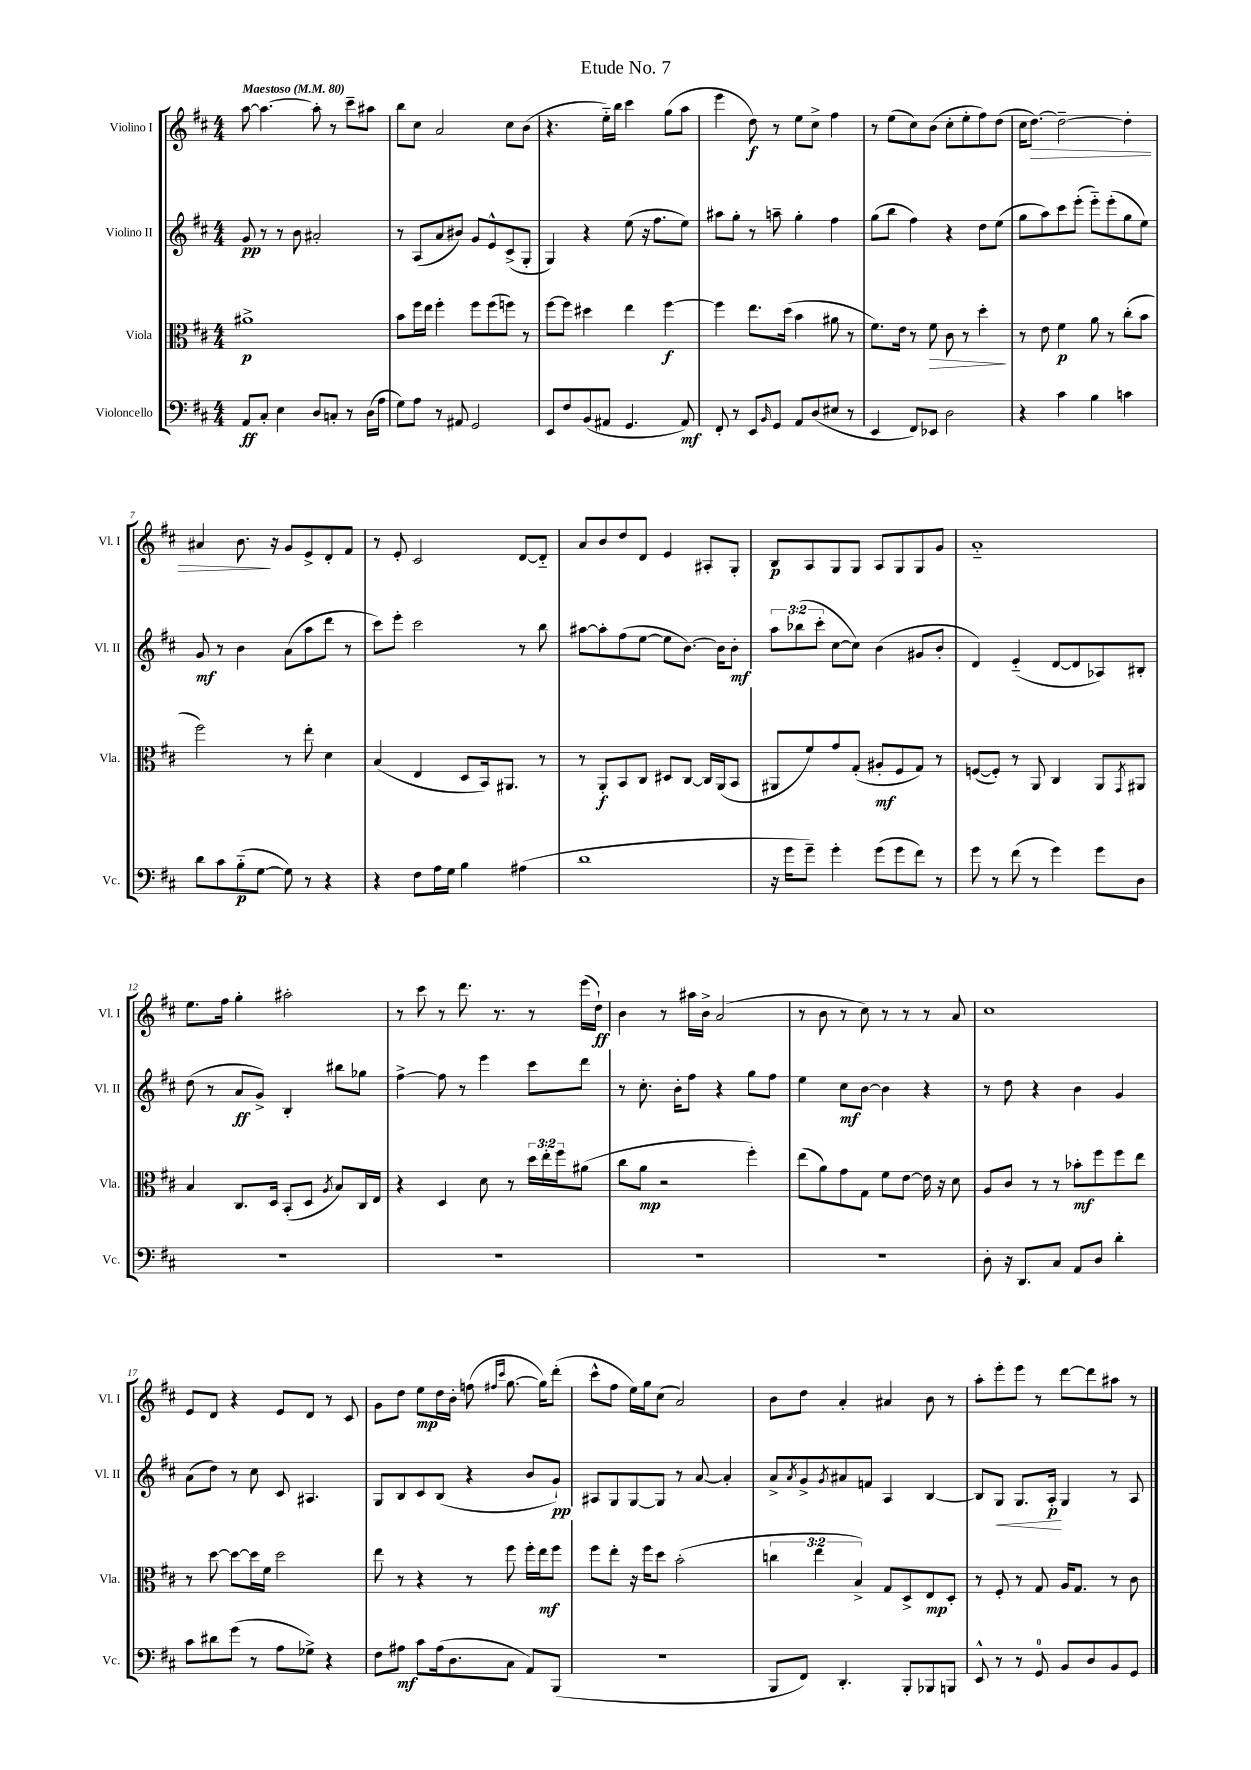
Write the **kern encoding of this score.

**kern	**dynam	**kern	**dynam	**kern	**dynam	**kern	**dynam
*part4	*part4	*part3	*part3	*part2	*part2	*part1	*part1
*staff4	*staff4	*staff3	*staff3	*staff2	*staff2	*staff1	*staff1
*I"Violoncello	*	*I"Viola	*	*I"Violino II	*	*I"Violino I	*
*I'Vc.	*	*I'Vla.	*	*I'Vl. II	*	*I'Vl. I	*
*clefF4	*	*clefC3	*	*clefG2	*	*clefG2	*
*k[f#c#]	*	*k[f#c#]	*	*k[f#c#]	*	*k[f#c#]	*
*M4/4	*	*M4/4	*	*M4/4	*	*M4/4	*
*MM80	*	*MM80	*	*MM80	*	*MM80	*
=1	=1	=1	=1	=1	=1	=1	=1
!	!	!	!	!	!	!LO:TX:a:B:t=Maestoso	!
8AA/L	ff	1a#X^	p	8g/	pp	[8aa\	.
8C#'/J	.	.	.	8r	.	4.aa\_	.
4E\	.	.	.	8r	.	.	.
.	.	.	.	8b\	.	.	.
8D/L	.	.	.	2a#X'/	.	8aa'\]	.
8Cn'/J	.	.	.	.	.	8r	.
8r	.	.	.	.	.	8ccc#~\L	.
(16D\LL	.	.	.	.	.	8aa#X\J	.
16A\JJ	.	.	.	.	.	.	.
=2	=2	=2	=2	=2	=2	=2	=2
8G\L)	.	8b\L	.	8r	.	8bb\L	.
8A\J	.	16ff#\L	.	(8A/L	.	8cc#\J	.
.	.	16ee\JJ	.	.	.	.	.
8r	.	4ff#'\	.	8a/	.	2a/	.
8AA#X/	.	.	.	8b#X/J)	.	.	.
2GG/	.	8ff#\L	.	8g/L	.	.	.
.	.	(8ff#\	.	8e^^/	.	.	.
.	.	8ffn\J)	.	(8c#^/	.	8cc#\L	.
.	.	8r	.	8G'/J	.	(8b\J	.
=3	=3	=3	=3	=3	=3	=3	=3
8EE/L	.	[8ff#\L	.	4G/)	.	4.r	.
8F#/	.	8ff#\J]	.	.	.	.	.
(8BB/	.	4dd#X\	.	4r	.	.	.
8AA#X/J	.	.	.	.	.	16ee\LL)	.
.	.	.	.	.	.	16bb\JJ	.
4.GG/	.	4ee\	.	(8ee\	.	4ccc#\	.
.	.	.	.	16r	.	.	.
.	.	.	.	8.ff#\L	.	.	.
.	.	[4ff#\	f	.	.	(8gg\L	.
8AA#/)	mf	.	.	8ee\J)	.	8aa\J	.
=4	=4	=4	=4	=4	=4	=4	=4
8FF#'/	.	4ff#\]	.	8aa#X\L	.	4eee\	.
8r	.	.	.	8gg'\J	.	.	.
8EE/L	.	8.ee\L	.	8r	.	8dd\)	f
16qqBB/	.	.	.	.	.	.	.
8GG/J	.	.	.	8aan~\	.	8r	.
.	.	(16dd\Jk	.	.	.	.	.
8AA/L	.	4b\	.	4gg'\	.	8ee\L	.
(8D/	.	.	.	.	.	8cc#^\J	.
8E#X/J	.	8a#X\	.	4ff#\	.	4ff#\	.
8r	.	8r	.	.	.	.	.
=5	=5	=5	=5	=5	=5	=5	=5
4EE/	.	8.f#\L)	.	(8gg\L	.	8r	.
.	.	.	.	8bb\J	.	(8ee\L	.
.	.	16e\Jk	.	.	.	.	.
8FF#/L)	.	8r	.	4ff#\)	.	8cc#\)	.
!	!	!	!LO:HP:b	!	!	!	!
8EE-X/J	.	8f#\	>	.	.	(8b\J	.
2D\	.	8c#\	.	4r	.	8cc#'\L	.
.	.	8r	.	.	.	8ee'\	.
.	.	4dd'\	.	8dd\L	.	8ff#\)	.
.	.	.	.	(8ee\J	.	(8dd\J	.
.	.	.	]	.	.	.	.
=6	=6	=6	=6	=6	=6	=6	=6
4r	.	8r	.	8gg\L	.	16cc#\KL	.
!	!	!	!	!	!	!	!LO:HP:b
.	.	.	.	.	.	[8.dd\J)	>
.	.	8e\	.	8aa\)	.	.	.
4c#\	.	4f#\	p	8ccc#\	.	2dd~\_	.
.	.	.	.	(8eee'\J	.	.	.
4B\	.	8a\	.	8eee\L)	.	.	.
.	.	8r	.	(8eee'\	.	.	.
4cn\	.	(8cc#'\L	.	8gg\	.	4dd'\]	.
.	.	8b\J	.	8ee\J)	.	.	.
!!LO:LB:g=z
=7	=7	=7	=7	=7	=7	=7	=7
8d\L	.	2ff#\)	.	8g/	mf	4a#X/	.
8c#\	.	.	.	8r	.	.	.
(8B\	p	.	.	4b\	.	8.b\	.
[8G\J	.	.	.	.	.	.	.
.	.	.	.	.	.	16r	]
8G\])	.	8r	.	(8a\L	.	8g/L	.
8r	.	8ee'\	.	8aa\	.	8e^/	.
4r	.	4d\	.	8ddd\J	.	8d'/	.
.	.	.	.	8r	.	8f#/J	.
=8	=8	=8	=8	=8	=8	=8	=8
4r	.	(4B/	.	8ccc#\L)	.	8r	.
.	.	.	.	8eee'\J	.	8e'/	.
8F#\L	.	4E/	.	2ccc#\	.	2c#/	.
16A\L	.	.	.	.	.	.	.
16G\JJ	.	.	.	.	.	.	.
4B\	.	8D/L	.	.	.	.	.
.	.	16BB/k)	.	.	.	.	.
.	.	8.AA#X/J	.	.	.	.	.
(4A#X\	.	.	.	8r	.	[8d/L	.
.	.	8r	.	8bb\	.	8d/J]	.
=9	=9	=9	=9	=9	=9	=9	=9
1d	.	8r	.	[8aa#X\L	.	8a/L	.
.	.	8AA'/L	f	8aa#'\]	.	8b/	.
.	.	8BB/	.	(8ff#\	.	8dd/	.
.	.	8C#/J	.	[8ee\J	.	8d/J	.
.	.	8D#X/L	.	8ee\L]	.	4e/	.
.	.	[8C#/J	.	[8.b\J)	.	.	.
.	.	16C#/LL]	.	.	.	8A#X'/L	.
.	.	(16AA/J	.	16b\KL]	.	.	.
.	.	8BB/J	.	8b'\J	mf	8G'/J	.
=10	=10	=10	=10	=10	=10	=10	=10
16r	.	8AA#X/L	.	12aa\L	.	8B/L	p
16g\KL	.	.	.	.	.	.	.
.	.	.	.	(12bb-X\	.	.	.
8g~\J)	.	8f#/)	.	.	.	8A/	.
.	.	.	.	12ccc#'\J	.	.	.
4g'\	.	8g/	.	[8cc#\L	.	8G/	.
.	.	(8G'/J	.	8cc#\J])	.	8G/J	.
(8g\L	.	8A#X'/L	mf	(4b\	.	8A/L	.
8g\	.	8F#/	.	.	.	8G/	.
8f#\J)	.	8G/J)	.	8g#X/L	.	8G/	.
8r	.	8r	.	8b'/J	.	8g/J	.
=11	=11	=11	=11	=11	=11	=11	=11
8g\	.	([8Fn/L	.	4d/)	.	1a	.
8r	.	8F'/J])	.	.	.	.	.
(8f#\	.	8r	.	(4e/	.	.	.
8r	.	8AA/	.	.	.	.	.
4g\)	.	4C#/	.	[8d/L	.	.	.
.	.	.	.	8d/]	.	.	.
8g\L	.	8AA/L	.	8A-X/)	.	.	.
.	.	8qGG/	.	.	.	.	.
8D\J	.	8AA#X/J	.	8B#X'/J	.	.	.
!!LO:LB:g=z
=12	=12	=12	=12	=12	=12	=12	=12
1r	.	4B/	.	(8dd\	.	8.ee\L	.
.	.	.	.	8r	.	.	.
.	.	.	.	.	.	16ff#\Jk	.
.	.	8.C#/L	.	8a/L	ff	4gg'\	.
.	.	.	.	8g^/J)	.	.	.
.	.	16D/Jk	.	.	.	.	.
.	.	(8BB'/L	.	4B'/	.	2aa#X'\	.
.	.	8D/J	.	.	.	.	.
.	.	8qA/	.	.	.	.	.
.	.	8B/L)	.	8bb#X\L	.	.	.
.	.	16C#/L	.	8gg-X\J	.	.	.
.	.	16E/JJ	.	.	.	.	.
=13	=13	=13	=13	=13	=13	=13	=13
1r	.	4r	.	[4ff#^\	.	8r	.
.	.	.	.	.	.	8ccc#\	.
.	.	4D/	.	8ff#\]	.	8r	.
.	.	.	.	8r	.	8.ddd\	.
.	.	8d\	.	4eee\	.	.	.
.	.	.	.	.	.	8.r	.
.	.	8r	.	.	.	.	.
.	.	24dd\LL	.	8ccc#\L	.	8r	.
.	.	24ee'\	.	.	.	.	.
.	.	24ff#\J	.	.	.	.	.
.	.	(8a#X\J	.	8ddd\J	.	(16eee\LL	.
.	.	.	.	.	.	16dd`\JJ)	ff
=14	=14	=14	=14	=14	=14	=14	=14
1r	.	8cc#\L	.	8r	.	4b\	.
.	.	8a\J	mp	8.cc#'\	.	.	.
.	.	2r	.	.	.	8r	.
.	.	.	.	16b'\KL	.	.	.
.	.	.	.	8ff#\J	.	16aa#X\LL	.
.	.	.	.	.	.	16b^\JJ	.
.	.	.	.	4r	.	(2a/	.
.	.	4ff#'\)	.	8gg\L	.	.	.
.	.	.	.	8ff#\J	.	.	.
=15	=15	=15	=15	=15	=15	=15	=15
1r	.	(8ee\L	.	4ee\	.	8r	.
.	.	8a\)	.	.	.	8b\	.
.	.	8g\	.	8cc#\L	mf	8r	.
.	.	8G\J	.	[8b\J	.	8cc#\)	.
.	.	8f#\L	.	4b\]	.	8r	.
.	.	[8e\J	.	.	.	8r	.
.	.	16e\]	.	4r	.	8r	.
.	.	16r	.	.	.	.	.
.	.	8d\	.	.	.	8a/	.
=16	=16	=16	=16	=16	=16	=16	=16
8D'\	.	8A/L	.	8r	.	1cc#	.
16r	.	8c#/J	.	8dd\	.	.	.
8.DD/L	.	.	.	.	.	.	.
.	.	8r	.	4r	.	.	.
8C#/J	.	8r	.	.	.	.	.
8AA/L	.	8b-X'\L	mf	4b\	.	.	.
8D/J	.	8ff#\	.	.	.	.	.
4d'\	.	8ff#\	.	4g/	.	.	.
.	.	8ee\J	.	.	.	.	.
!!LO:LB:g=z
=17	=17	=17	=17	=17	=17	=17	=17
8c#\L	.	8r	.	(8a\L	.	8e/L	.
8d#X\	.	[8dd\	.	8dd\J)	.	8d/J	.
(8g\J	.	8dd\L_	.	8r	.	4r	.
8r	.	16dd\L]	.	8cc#\	.	.	.
.	.	16f#\JJ	.	.	.	.	.
8A\L	.	2dd\	.	8c#/	.	8e/L	.
8G-X^\J)	.	.	.	4.A#X/	.	8d/J	.
4r	.	.	.	.	.	8r	.
.	.	.	.	.	.	8c#/	.
=18	=18	=18	=18	=18	=18	=18	=18
8F#\L	.	8ee\	.	8G/L	.	8g\L	.
8A#X\J	mf	8r	.	8B/	.	8dd\J	.
8c#\L	.	4r	.	8c#/	.	8ee\L	mp
(16A#\k	.	.	.	(8B/J	.	16dd\L	.
8.D\	.	.	.	.	.	16b'\JJ	.
.	.	8r	.	4r	.	(8ffn\	.
.	.	.	.	.	.	16qqff#X/LL	.
.	.	.	.	.	.	16qqccc#/JJ	.
8C#\J	.	8ff#\	.	.	.	[8.gg\	.
8AA/L)	.	16ff#'\LL	.	8b/L	.	.	.
.	.	16ee\J	mf	.	.	16gg\KL])	.
(8BBB/J	.	8ff#\J	.	8g`/J)	pp	(8ddd'\J	.
=19	=19	=19	=19	=19	=19	=19	=19
1r	.	8ff#\L	.	8A#X/L	.	8ccc#^^\L	.
.	.	8ee'\J	.	8G/	.	8ff#\J	.
.	.	16r	.	[8G/	.	16ee\LL)	.
.	.	16ff#\KL	.	.	.	16gg\J	.
.	.	8dd\J	.	8G/J]	.	(8cc#\J	.
.	.	(2b'\	.	8r	.	2a/)	.
.	.	.	.	[8a/	.	.	.
.	.	.	.	4a'/]	.	.	.
=20	=20	=20	=20	=20	=20	=20	=20
8BBB/L	.	6ccn\	.	8a^/L	.	8b\L	.
.	.	.	.	8qa/	.	.	.
8FF#/J)	.	.	.	8g^/	.	8dd\J	.
.	.	6ee\	.	.	.	.	.
.	.	.	.	8qg/	.	.	.
4.DD'/	.	.	.	8a#X/	.	4a'/	.
.	.	6B^/)	.	.	.	.	.
.	.	.	.	8fn/J	.	.	.
.	.	8G/L	.	4A/	.	4a#X/	.
8BBB'/L	.	8D^/	.	.	.	.	.
8BBB-X/	.	8E/	mp	[4B/	.	8b\	.
8BBBn/J	.	8D'/J	.	.	.	8r	.
=21	=21	=21	=21	=21	=21	=21	=21
8EE^^/	.	8r	.	8B/L]	.	8aa'\L	.
!	!	!	!	!	!LO:HP:b	!	!
8r	.	8F#'/	.	8G/J	<	8eee'\	.
8r	.	8r	.	8.G/L	.	8eee\J	.
8GG/	.	8G/	.	.	.	8r	.
.	.	.	.	16A'/Jk	p	.	.
8BB/L	.	16A/KL	.	4G/	[	[8ddd\L	.
.	.	8.G/J	.	.	.	.	.
8D/	.	.	.	.	.	8ddd\]	.
8BB/	.	8r	.	8r	.	8aa#X\J	.
8GG/J	.	8c#\	.	8A/	.	8r	.
==	==	==	==	==	==	==	==
*-	*-	*-	*-	*-	*-	*-	*-
